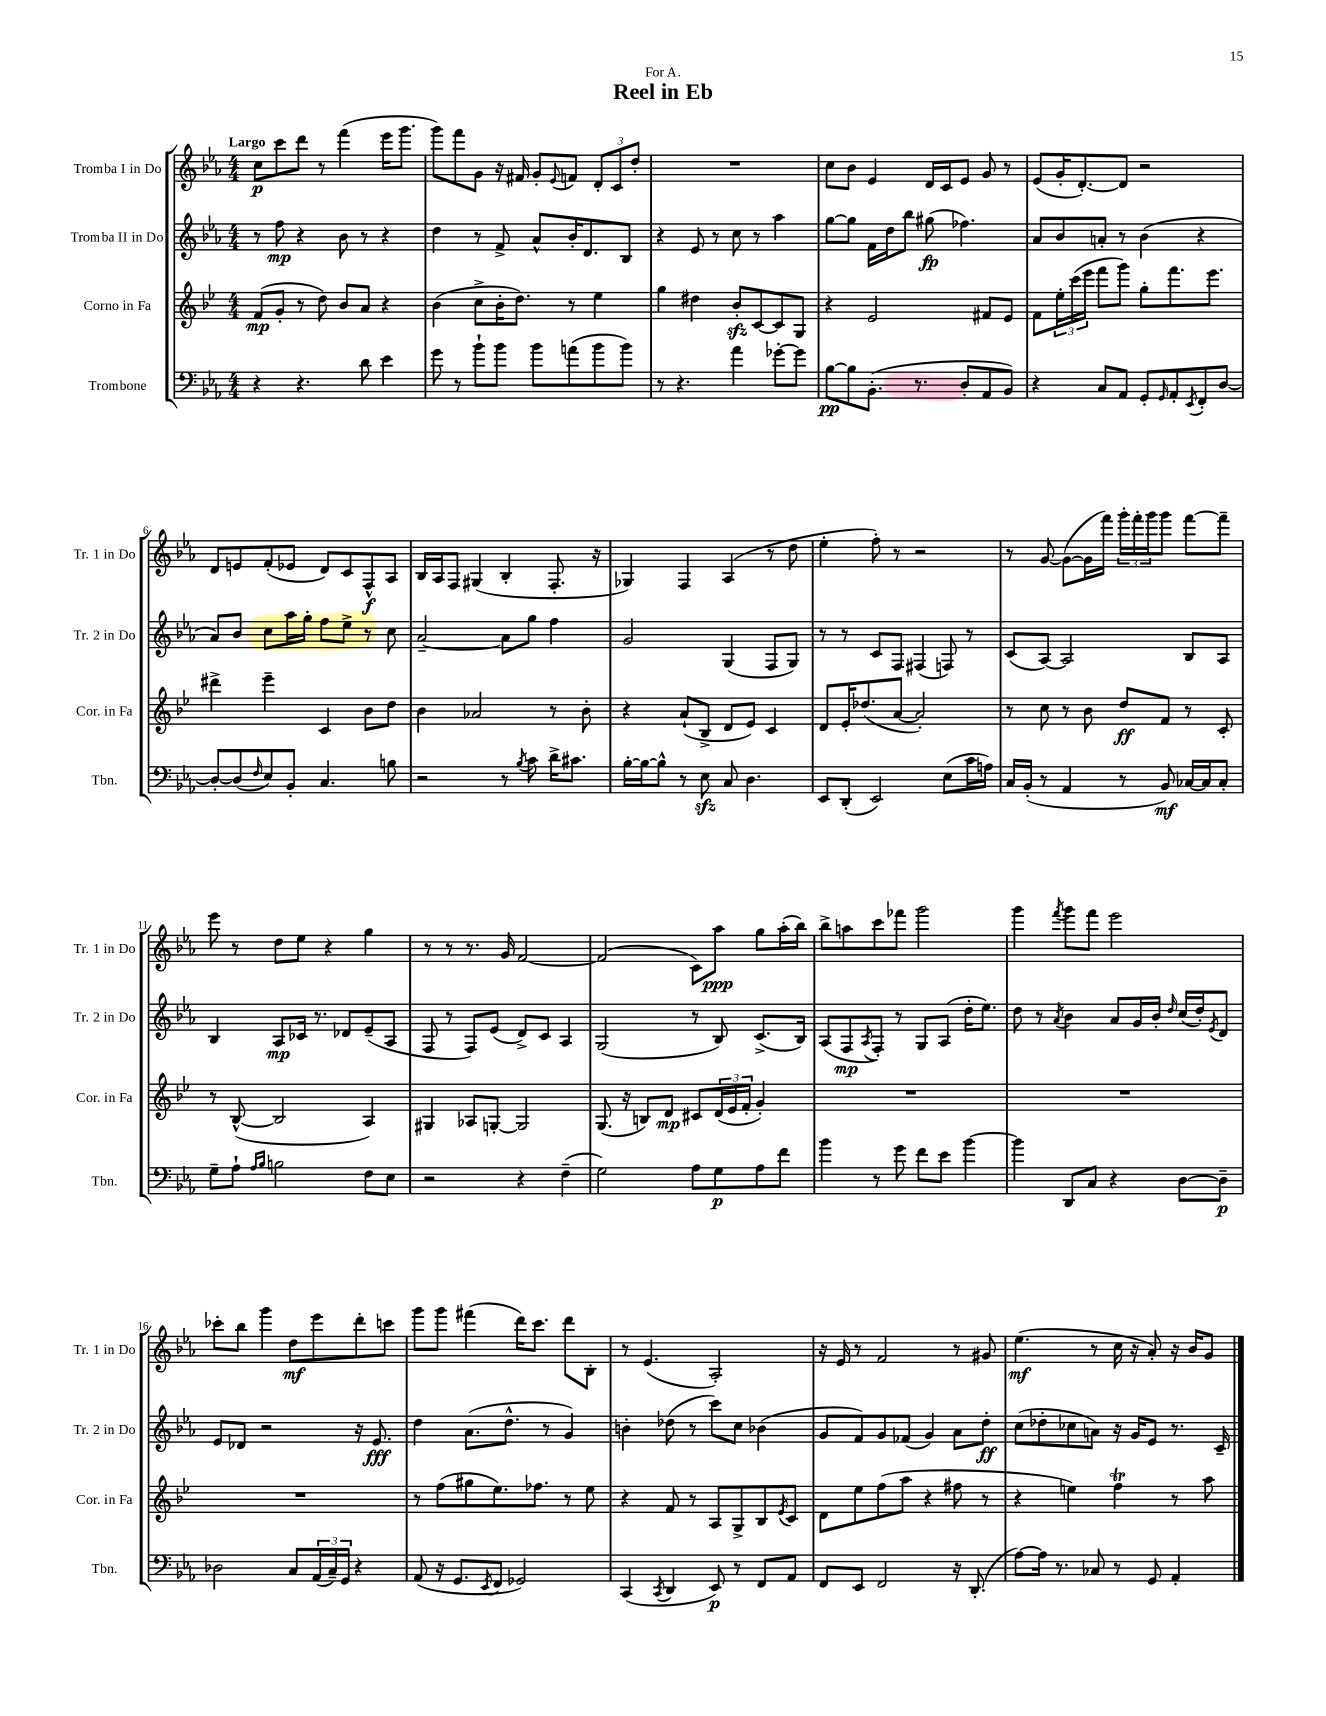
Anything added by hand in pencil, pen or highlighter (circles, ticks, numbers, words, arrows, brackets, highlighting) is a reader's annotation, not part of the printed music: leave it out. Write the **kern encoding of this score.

**kern	**kern	**kern	**kern
*staff4	*staff3	*staff2	*staff1
*clefF4	*clefG2	*clefG2	*clefG2
*k[b-e-a-]	*k[b-e-]	*k[b-e-a-]	*k[b-e-a-]
*M4/4	*M4/4	*M4/4	*M4/4
4r	(8f	8r	8cc
.	8g'	8ff	8ccc
4.r	8r	4r	8ddd
.	8dd)	.	8r
.	8b-	8b-	(4fff
8d	8a	8r	.
4e-	4r	4r	16eee-
.	.	.	8.ggg
=	=	=	=
8g	(4b-	4dd	8ggg)
8r	.	.	8fff
8b-`	8cc^	8r	8g
8b-	16b-'	8f^	16r
.	8.dd)	.	16f#
8b-	.	8a-^^	8g'
.	.	.	8qqe-
(8a	8r	16b-'	8f
.	.	8.d	.
8b-	4ee-	.	12d'
.	.	.	12c
8b-)	.	8B-	.
.	.	.	12dd'
=	=	=	=
8r	4gg	4r	1r
4.r	.	.	.
.	4dd#	8e-	.
.	.	8r	.
4a-	8b-'	8cc	.
.	[8c	8r	.
[8g-'	8c]	4aa-	.
8g-]	8G	.	.
=	=	=	=
[8B-	4r	[8gg	8cc
8B-]	.	8gg]	8b-
(8.BB-'	2e-	16f	4e-
.	.	16dd	.
.	.	8bb-	.
8.r	.	.	.
.	.	(8gg#	16d
.	.	.	16c
8D'	.	4.ff-)	8e-
8AA-	8f#	.	8g
8BB-)	8e-	.	8r
=	=	=	=
4r	8f	8a-	(8e-
.	24ee-'	8b-	16g'
.	(24ccc	.	.
.	.	.	[8.d')
.	24eee-	.	.
8C	8fff	8a'	.
8AA-	8ggg)	8r	8d]
8GG'	8gg'	(4b-	2r
16qqGG	.	.	.
8AA-'	8.fff	.	.
8qEE-	.	.	.
8FF'	.	4r	.
.	8.eee-	.	.
[8D	.	.	.
=	=	=	=
8D'_	4ddd#^	8a-)	8d
(8D]	.	8b-	8e
16qqF	.	.	.
8E-)	4eee-~	8cc	(8f'
8BB-'	.	16aa-	8e-
.	.	16gg'	.
4.C	4c	8ff	8d)
.	.	8ee-^	8c
.	8b-	8r	8F^^
8B	8dd	8cc	8A-
=	=	=	=
2r	4b-	[2a-~	16B-
.	.	.	16A-
.	.	.	8F
.	2a-	.	(4G#
8r	.	8a-]	4B-'
8qB-	.	.	.
8c	.	8gg	.
16d^	8r	4ff	8.F'
8.c#	.	.	.
.	8b-'	.	.
.	.	.	16r
=	=	=	=
[16B-'	4r	2g	4G-)
16B-_	.	.	.
8B-^^]	.	.	.
8r	(8a`	.	4F
8E-	8B-^	.	.
8C	8d	(4G	(4A-
4.D	8e-)	.	.
.	4c	8F	8r
.	.	8G)	8dd
=	=	=	=
8EE-	8d	8r	4ee-'
(8DD'	16e-'	8r	.
.	(8.dd-	.	.
2EE-)	.	8c	8ff')
.	[8a	8F	8r
.	2a'])	(4F#	2r
(8E-	.	8F)	.
16c	.	8r	.
16A)	.	.	.
=	=	=	=
16C	8r	(8c	8r
(16BB-'	.	.	.
8r	8cc	[8A-)	[8g
4AA-	8r	2A-]	(8g_
.	8b-	.	16g]
.	.	.	16fff)
8r	8dd	.	24ggg'
.	.	.	24fff'
.	.	.	24ggg
8BB-)	8f	.	8ggg
[16C-	8r	8B-	[8fff
16C-]	.	.	.
8C-'	8c'	8A-	8fff~]
=	=	=	=
8G~	8r	4B-	8eee-
8A-`	([8B-^^	.	8r
16qqA-	.	.	.
16qqB-	.	.	.
2B	2B-]	8A-	8dd
.	.	16c-	8ee-
.	.	8.r	.
.	.	.	4r
.	.	8d-	.
8F	4A)	(8e-~	4gg
8E-	.	8A-	.
=	=	=	=
2r	4G#	8F	8r
.	.	8r	8r
.	8A-	8F)	8.r
.	[8G'	(8e-	.
.	.	.	16g
4r	2G]	8d^)	[2f
.	.	8c	.
(4F~	.	4A-	.
=	=	=	=
2G)	(8.G	(2G	(2f]
.	16r	.	.
.	8B)	.	.
.	8d	.	.
8A-	8c#	8r	8c)
8G	(24d	8B-)	8aa-
.	24e-	.	.
.	24f'	.	.
8A-	4g')	(8.c^	8gg
8f	.	.	(16aa-'
.	.	16B-)	16bb-)
=	=	=	=
4b-	1r	(8A-	8bb-^
.	.	8F	8aa
.	.	8qA-	.
8r	.	8F')	8ccc
8g	.	8r	8fff-
8f	.	8G	2ggg
8e-	.	(8A-	.
[4b-	.	16dd'	.
.	.	8.ee-)	.
=	=	=	=
4b-]	1r	8dd	4ggg
.	.	8r	.
.	.	8qa-	8qfff
8DD	.	4b-	8ggg
8C	.	.	8fff
4r	.	8a-	2eee-
.	.	16g	.
.	.	16b-'	.
.	.	16qqdd	.
[8D	.	(16cc	.
.	.	16dd')	.
.	.	8qe-	.
8D~]	.	8d	.
=	=	=	=
2D-	1r	8e-	8ccc-'
.	.	8d-	8bb-
.	.	2r	4ggg
8C	.	.	8dd
(24AA-	.	.	8eee-
24C~)	.	.	.
24GG	.	.	.
4r	.	16r	8ddd'
.	.	8.e-	.
.	.	.	8ccc
=	=	=	=
(8AA-	8r	4dd	8ggg
16r	(8ff	.	8ggg
8.GG	.	.	.
.	8gg#	(8.a-	(4fff#
8qEE-	.	.	.
8FF	8.ee-)	.	.
.	.	8.dd^^	.
2GG-)	.	.	16ddd)
.	8.ff-	.	8.ccc
.	.	8r	.
.	8r	4g)	8ddd
.	8ee-	.	8B-'
=	=	=	=
(4CC	4r	4b'	8r
.	.	.	(4.e-
8qCC	.	.	.
4DD	8f	(8dd-	.
.	8r	8r	.
8EE-)	8A	8ccc)	2A-')
8r	8G^	8cc	.
8FF	8B-	(4b-	.
.	8qe-	.	.
8AA-	8c	.	.
=	=	=	=
8FF	8d	8g	16r
.	.	.	16e-
8EE-	8ee-	8f)	8r
2FF	(8ff	8g	2f
.	8aa	(8f-	.
.	4r	4g)	.
16r	8ff#	8a-	8r
(8.DD'	.	.	.
.	8r	8dd'	8g#
=	=	=	=
[8A-)	4r	(8cc	(4.ee-
16A-]	.	8dd-'	.
8.r	.	.	.
.	4ee)	8cc-	.
8C-	.	8a)	8r
8r	4ff	16r	16cc
.	.	16g	16r
8GG	.	8e-	8a-')
4AA-'	8r	8.r	16r
.	.	.	16b-
.	8aa	.	8g
.	.	16c~	.
==	==	==	==
*-	*-	*-	*-
